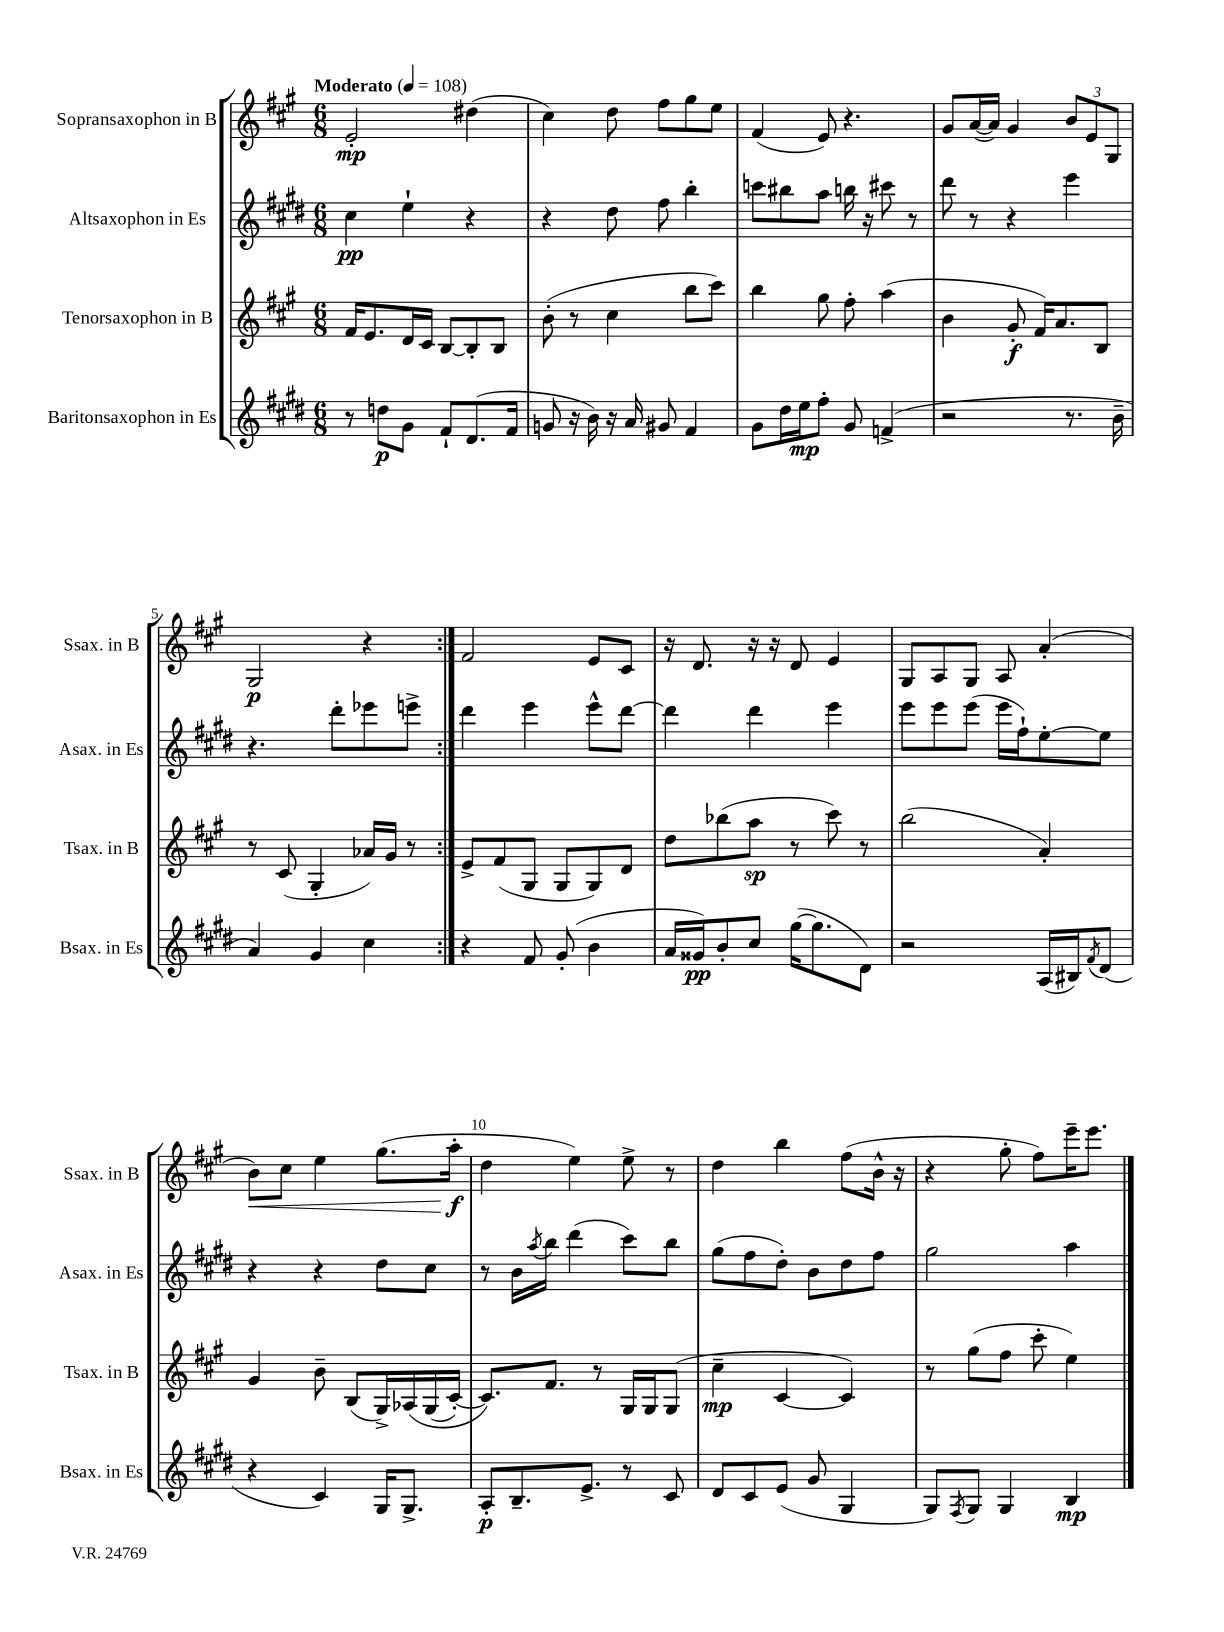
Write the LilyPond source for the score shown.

<<
\new StaffGroup <<
\new Staff = "s0" \with { instrumentName = "Sopransaxophon in B" shortInstrumentName = "Ssax. in B" } {
    \clef treble \key a \major \numericTimeSignature \time 6/8 \tempo "Moderato" 4 = 108
    \repeat volta 2 { e'2-.\mp dis''4( |
    cis''4) d''8 fis''8 gis''8 e''8 |
    fis'4( e'8) r4. |
    gis'8 a'16~( a'16) gis'4 \tuplet 3/2 { b'8 e'8 gis8 } |
    gis2\p r4 | }
    fis'2 e'8 cis'8 |
    r16 d'8. r16 r16 d'8 e'4 |
    gis8 a8 gis8 a8 a'4-.( |
    b'8\<) cis''8 e''4 gis''8.( a''16-.\f\! |
    d''4 e''4) e''8-> r8 |
    d''4 b''4 fis''8( b'16-^ r16 |
    r4 gis''8-. fis''8) e'''16-- e'''8. \bar "|." |
}
\new Staff = "s1" \with { instrumentName = "Altsaxophon in Es" shortInstrumentName = "Asax. in Es" } {
    \clef treble \key e \major \numericTimeSignature \time 6/8
    \repeat volta 2 { cis''4\pp e''4-! r4 |
    r4 dis''8 fis''8 b''4-. |
    c'''8 bis''8 a''8 b''16 r16 cis'''8 r8 |
    dis'''8 r8 r4 e'''4 |
    r4. dis'''8-. ees'''8 e'''8-> | }
    dis'''4 e'''4 e'''8-^ dis'''8~ |
    dis'''4 dis'''4 e'''4 |
    e'''8 e'''8 e'''8( e'''16 fis''16-!) e''8~-. e''8 |
    r4 r4 dis''8 cis''8 |
    r8 b'16 \acciaccatura { a''8 } b''16 dis'''4( cis'''8) b''8 |
    gis''8( fis''8 dis''8-.) b'8 dis''8 fis''8 |
    gis''2 a''4 \bar "|." |
}
\new Staff = "s2" \with { instrumentName = "Tenorsaxophon in B" shortInstrumentName = "Tsax. in B" } {
    \clef treble \key a \major \numericTimeSignature \time 6/8
    \repeat volta 2 { fis'16 e'8. d'16 cis'16 b8~ b8-. b8 |
    b'8-.( r8 cis''4 b''8 cis'''8) |
    b''4 gis''8 fis''8-. a''4( |
    b'4 gis'8-.\f fis'16) a'8. b8 |
    r8 cis'8( gis4-. aes'16) gis'16 r8 | }
    e'8-> fis'8( gis8 gis8 gis8) d'8 |
    d''8 bes''8( a''8\sp r8 cis'''8) r8 |
    b''2( a'4-.) |
    gis'4 b'8-- b8( gis16->) aes16\( gis16( cis'16~-.) |
    cis'8.\) fis'8. r8 gis16 gis16 gis8( |
    cis''4--\mp cis'4~ cis'4) |
    r8 gis''8( fis''8 cis'''8-. e''4) \bar "|." |
}
\new Staff = "s3" \with { instrumentName = "Baritonsaxophon in Es" shortInstrumentName = "Bsax. in Es" } {
    \clef treble \key e \major \numericTimeSignature \time 6/8
    \repeat volta 2 { r8 d''8\p gis'8 fis'8-! dis'8.( fis'16 |
    g'8 r16 b'16) r16 a'16 gis'8 fis'4 |
    gis'8 dis''16 e''16\mp fis''8-. gis'8 f'4->( |
    r2 r8. b'16-- |
    a'4) gis'4 cis''4 | }
    r4 fis'8 gis'8-.( b'4 |
    a'16 gisis'16\pp) b'8-. cis''8 gis''16~( gis''8. dis'8) |
    r2 a16( bis16) \acciaccatura { fis'8 } dis'8( |
    r4 cis'4) gis16 gis8.-> |
    a8-.\p b8.-- e'8.-> r8 cis'8 |
    dis'8 cis'8 e'8( gis'8 gis4 |
    gis8) \acciaccatura { fis8 } gis8 gis4 b4\mp \bar "|." |
}
>>
>>
\layout { \context { \Score \override BarNumber.break-visibility = ##(#f #t #t) barNumberVisibility = #(every-nth-bar-number-visible 5) } }
